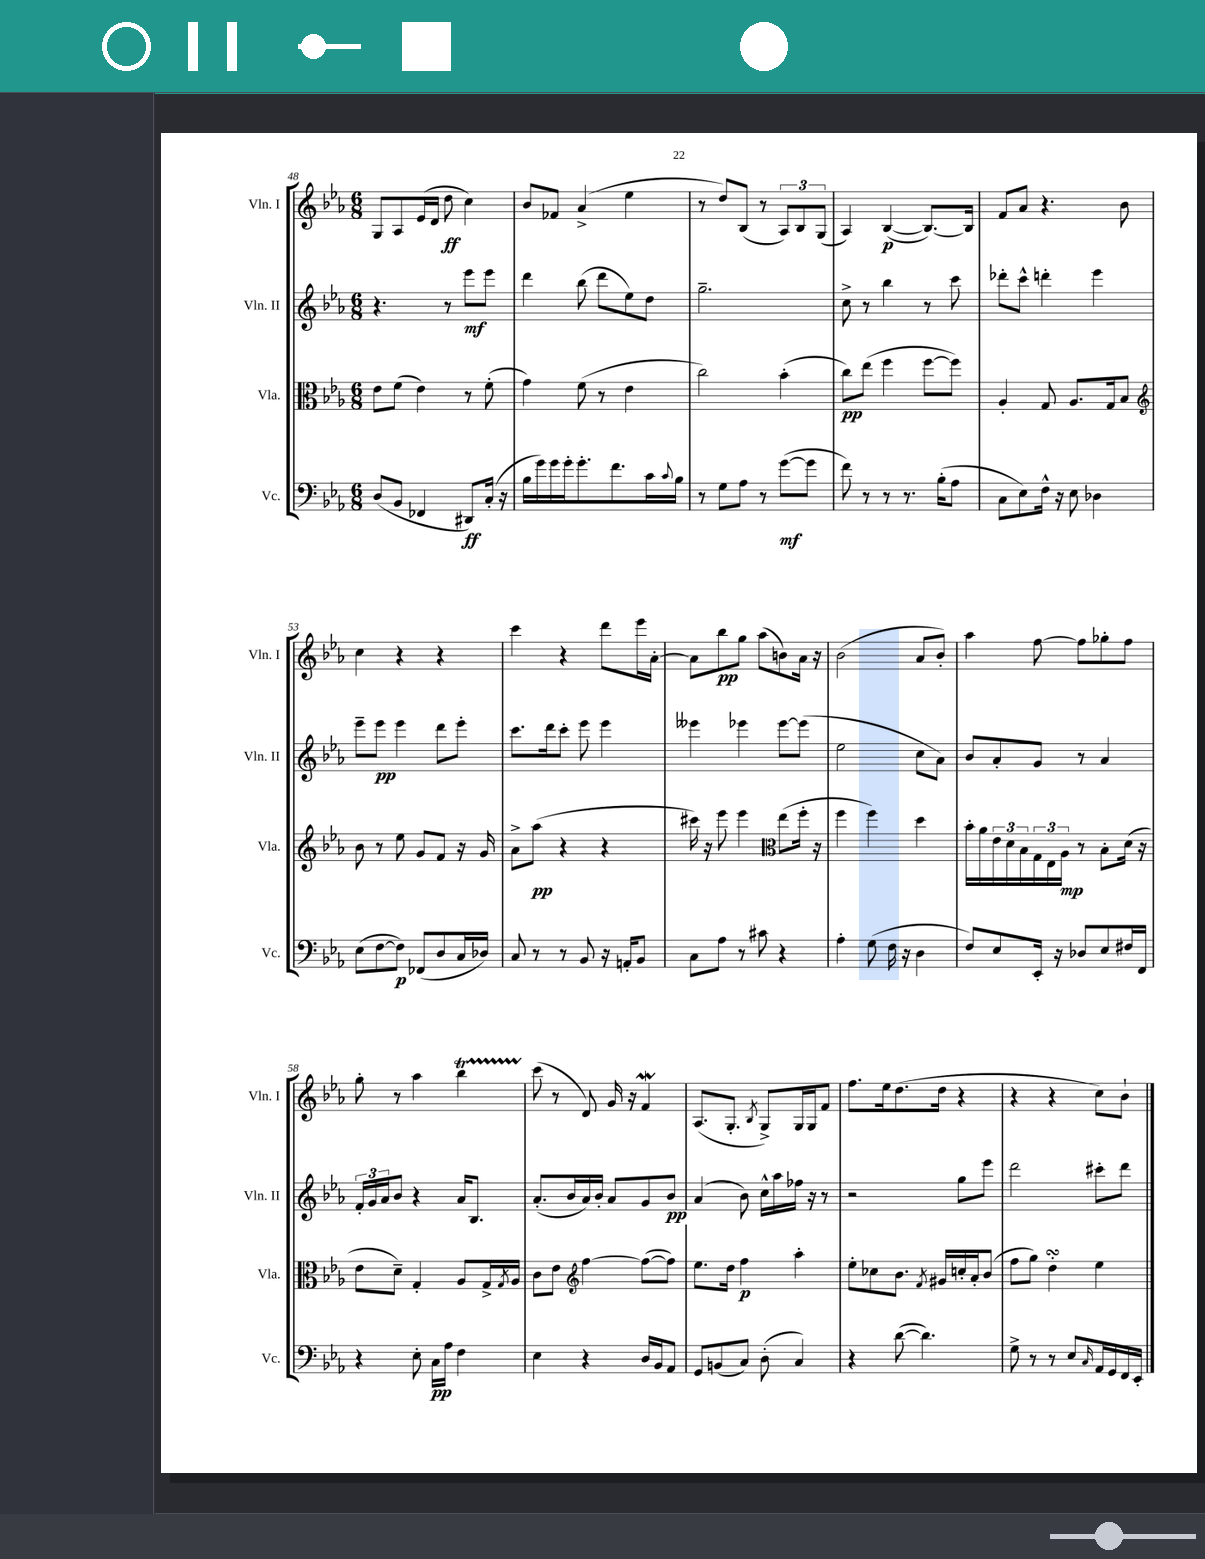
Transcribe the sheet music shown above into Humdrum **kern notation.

**kern	**dynam	**kern	**dynam	**kern	**dynam	**kern	**dynam
*part4	*part4	*part3	*part3	*part2	*part2	*part1	*part1
*staff4	*staff4	*staff3	*staff3	*staff2	*staff2	*staff1	*staff1
*I"Vc.	*	*I"Vla.	*	*I"Vln. II	*	*I"Vln. I	*
*I'Vc.	*	*I'Vla.	*	*I'Vln. II	*	*I'Vln. I	*
*clefF4	*	*clefC3	*	*clefG2	*	*clefG2	*
*k[b-e-a-]	*	*k[b-e-a-]	*	*k[b-e-a-]	*	*k[b-e-a-]	*
*M6/8	*	*M6/8	*	*M6/8	*	*M6/8	*
=48	=48	=48	=48	=48	=48	=48	=48
(8D/L	.	8e-\L	.	4.r	.	8G/L	.
8BB-/J	.	(8f\J	.	.	.	8A-/	.
4FF-X/	.	4e-\)	.	.	.	(16e-/L	.
.	.	.	.	.	.	16d/JJ	.
.	.	.	.	8r	.	8dd\	ff
8DD#X/L)	ff	8r	.	8eee-\L	mf	4cc\)	.
(16C'/Jk	.	(8f'\	.	8eee-\J	.	.	.
16r	.	.	.	.	.	.	.
=49	=49	=49	=49	=49	=49	=49	=49
16B-\LL	.	4g\)	.	4ddd\	.	8b-/L	.
16g\)	.	.	.	.	.	.	.
16g\	.	.	.	.	.	8f-X/J	.
16g'\J	.	.	.	.	.	.	.
8.g'\	.	(8f\	.	(8bb-\	.	(4a-^/	.
.	.	8r	.	8ddd\L	.	.	.
8.f\	.	.	.	.	.	.	.
.	.	4e-\	.	8ee-\)	.	4ee-\	.
16c\L	.	.	.	8dd\J	.	.	.
8qqc/	.	.	.	.	.	.	.
16B-\JJ	.	.	.	.	.	.	.
=50	=50	=50	=50	=50	=50	=50	=50
8r	.	2cc\)	.	2.gg~\	.	8r	.
8G\L	.	.	.	.	.	8dd/L)	.
8A-\J	.	.	.	.	.	(8B-/J	.
8r	.	.	.	.	.	8r	.
([8g\L	mf	(4b-'\	.	.	.	12A-/L)	.
.	.	.	.	.	.	12B-/	.
8g\J]	.	.	.	.	.	.	.
.	.	.	.	.	.	(12G/J	.
=51	=51	=51	=51	=51	=51	=51	=51
8f\)	.	8cc\L)	pp	8cc^\	.	4A-/)	.
8r	.	(8ee-\J	.	8r	.	.	.
8r	.	4ff\	.	4bb-\	.	([4B-/	p
8.r	.	.	.	.	.	.	.
.	.	[8ff\L	.	8r	.	8.B-/L_)	.
(16B-'\KL	.	.	.	.	.	.	.
8A-\J	.	8ff\J])	.	8ccc\	.	.	.
.	.	.	.	.	.	16B-/Jk]	.
=52	=52	=52	=52	=52	=52	=52	=52
8C\L	.	4A-'/	.	8ddd-X'\L	.	8f/L	.
8E-\)	.	.	.	8ccc^^\J	.	8a-/J	.
16F^^\Jk	.	8G/	.	4dddn'\	.	4.r	.
16r	.	.	.	.	.	.	.
8E-\	.	8.A-/L	.	.	.	.	.
4D-X\	.	.	.	4eee-\	.	.	.
.	.	16G/k	.	.	.	.	.
.	.	8B-/J	.	.	.	8b-\	.
!!LO:LB:g=z
=53	=53	=53	=53	=53	=53	=53	=53
*	*	*clefG2	*	*	*	*	*
(8E-\L	.	8b-\	.	8eee-~\L	.	4cc\	.
[8F\	.	8r	.	8eee-\J	pp	.	.
8F\J])	p	8ee-\	.	4eee-\	.	4r	.
(8FF-X/L	.	8g/L	.	.	.	.	.
8D/	.	8f/J	.	8ddd\L	.	4r	.
16C/L	.	16r	.	8eee-'\J	.	.	.
16D-X/JJ)	.	16g/	.	.	.	.	.
=54	=54	=54	=54	=54	=54	=54	=54
8C/	.	8a-^\L	.	8.ccc\L	.	4ccc\	.
8r	.	(8aa-\J	pp	.	.	.	.
.	.	.	.	16ddd\k	.	.	.
8r	.	4r	.	8ccc'\J	.	4r	.
8BB-/	.	.	.	8eee-\	.	.	.
16r	.	4r	.	4eee-\	.	8ddd\L	.
16AAn'/KL	.	.	.	.	.	.	.
8BB-/J	.	.	.	.	.	16eee-\L	.
.	.	.	.	.	.	[16a-'\JJ	.
=55	=55	=55	=55	=55	=55	=55	=55
8C\L	.	16ccc#X\)	.	4eee--X\	.	8a-\L]	.
.	.	16r	.	.	.	.	.
8A-\J	.	8eee-\	.	.	.	8bb-\	pp
8r	.	4eee-\	.	4eee-X\	.	8gg\J	.
8c#X\	.	.	.	.	.	(8aa-\L	.
*	*	*clefC3	*	*	*	*	*
4r	.	(8ee-\L	.	[8eee-\L	.	8bn\)	.
.	.	16ff'\Jk	.	(8eee-\J]	.	16a-\Jk	.
.	.	16r	.	.	.	16r	.
=56	=56	=56	=56	=56	=56	=56	=56
4A-'\	.	4ff\	.	2ee-\	.	(2b-\	.
(8G\	.	4ff\)	.	.	.	.	.
16F\	.	.	.	.	.	.	.
16r	.	.	.	.	.	.	.
4D\	.	4dd\	.	8cc\L	.	8a-/L	.
.	.	.	.	8a-\J)	.	8b-'/J)	.
=57	=57	=57	=57	=57	=57	=57	=57
8F/L)	.	16b-'\LL	.	8b-/L	.	4aa-\	.
.	.	16a-\	.	.	.	.	.
8E-/	.	24e-\	.	8a-'/	.	.	.
.	.	24d\	.	.	.	.	.
.	.	24B-\	.	.	.	.	.
16EE-'/Jk	.	24G\	.	8g/J	.	[8ff\	.
.	.	24E-\	.	.	.	.	.
16r	.	.	.	.	.	.	.
.	.	24A-\JJ	mp	.	.	.	.
8D-X/L	.	8r	.	8r	.	8ff\L]	.
8E-/	.	8B-'\L	.	4a-/	.	8gg-X'\	.
16F#X/L	.	(16d\Jk	.	.	.	8ff\J	.
16FF/JJ	.	16r	.	.	.	.	.
!!LO:LB:g=z
=58	=58	=58	=58	=58	=58	=58	=58
4r	.	8e-\L	.	24f'/LL	.	8gg'\	.
.	.	.	.	24g/	.	.	.
.	.	.	.	24a-/J	.	.	.
.	.	8d~\J)	.	8b-/J	.	8r	.
8E-'\	.	4G'/	.	4r	.	4aa-\	.
16C\LL	pp	.	.	.	.	.	.
16A-\JJ	.	.	.	.	.	.	.
4F\	.	8A-/L	.	16a-/KL	.	4bb-T\	.
.	.	.	.	8.B-/J	.	.	.
.	.	16G^/L	.	.	.	.	.
.	.	8qG/	.	.	.	.	.
.	.	16A-/JJ	.	.	.	.	.
=59	=59	=59	=59	=59	=59	=59	=59
4E-\	.	8c\L	.	(8.a-'/L	.	(8ccc\	.
.	.	8e-\J	.	.	.	8r	.
.	.	.	.	16b-/L	.	.	.
*	*	*clefG2	*	*	*	*	*
4r	.	[4ff\	.	16a-/)	.	8d/)	.
.	.	.	.	16b-'/JJ	.	.	.
.	.	.	.	8a-/L	.	16g/	.
.	.	.	.	.	.	16r	.
16D/LL	.	(8ff\L_	.	8g/	.	4fW/	.
16BB-/J	.	.	.	.	.	.	.
8AA-/J	.	8ff\J])	.	8b-/J	pp	.	.
=60	=60	=60	=60	=60	=60	=60	=60
8GG/L	.	8.ee-\L	.	(4a-/	.	(8.A-/L	.
(8BBn/	.	.	.	.	.	.	.
.	.	16dd\Jk	.	.	.	8.G'/J	.
8C/J)	.	4ff\	p	8b-\)	.	.	.
.	.	.	.	.	.	8qB-/	.
(8D'\	.	.	.	16cc^^\LL	.	8G^/L)	.
.	.	.	.	16aa-\	.	.	.
4C/)	.	4aa-'\	.	16ff-X\JJ	.	16G/L	.
.	.	.	.	16r	.	16G/J	.
.	.	.	.	8r	.	8f/J	.
=61	=61	=61	=61	=61	=61	=61	=61
4r	.	8ee-'\L	.	2r	.	8.ff\L	.
.	.	8cc-X\	.	.	.	.	.
.	.	.	.	.	.	16ee-\k	.
([8d\	.	8.b-\J	.	.	.	(8.dd\	.
4.d\])	.	.	.	.	.	.	.
.	.	8qf/	.	.	.	.	.
.	.	16g#X/LL	.	.	.	16dd\Jk	.
.	.	16ccn'/	.	8gg\L	.	4r	.
.	.	16a-'/J	.	.	.	.	.
.	.	(8b-/J	.	8eee-\J	.	.	.
=62	=62	=62	=62	=62	=62	=62	=62
8G^\	.	8ff\L	.	2ddd\	.	4r	.
8r	.	8gg\J)	.	.	.	.	.
8r	.	4ddsSsS'\	.	.	.	4r	.
8E-/L	.	.	.	.	.	.	.
16qqC/	.	.	.	.	.	.	.
16AA-/L	.	4ee-\	.	8ccc#X'\L	.	8cc\L)	.
16GG/	.	.	.	.	.	.	.
16FF/	.	.	.	8ddd\J	.	8b-`\J	.
16EE-'/JJ	.	.	.	.	.	.	.
==	==	==	==	==	==	==	==
*-	*-	*-	*-	*-	*-	*-	*-
